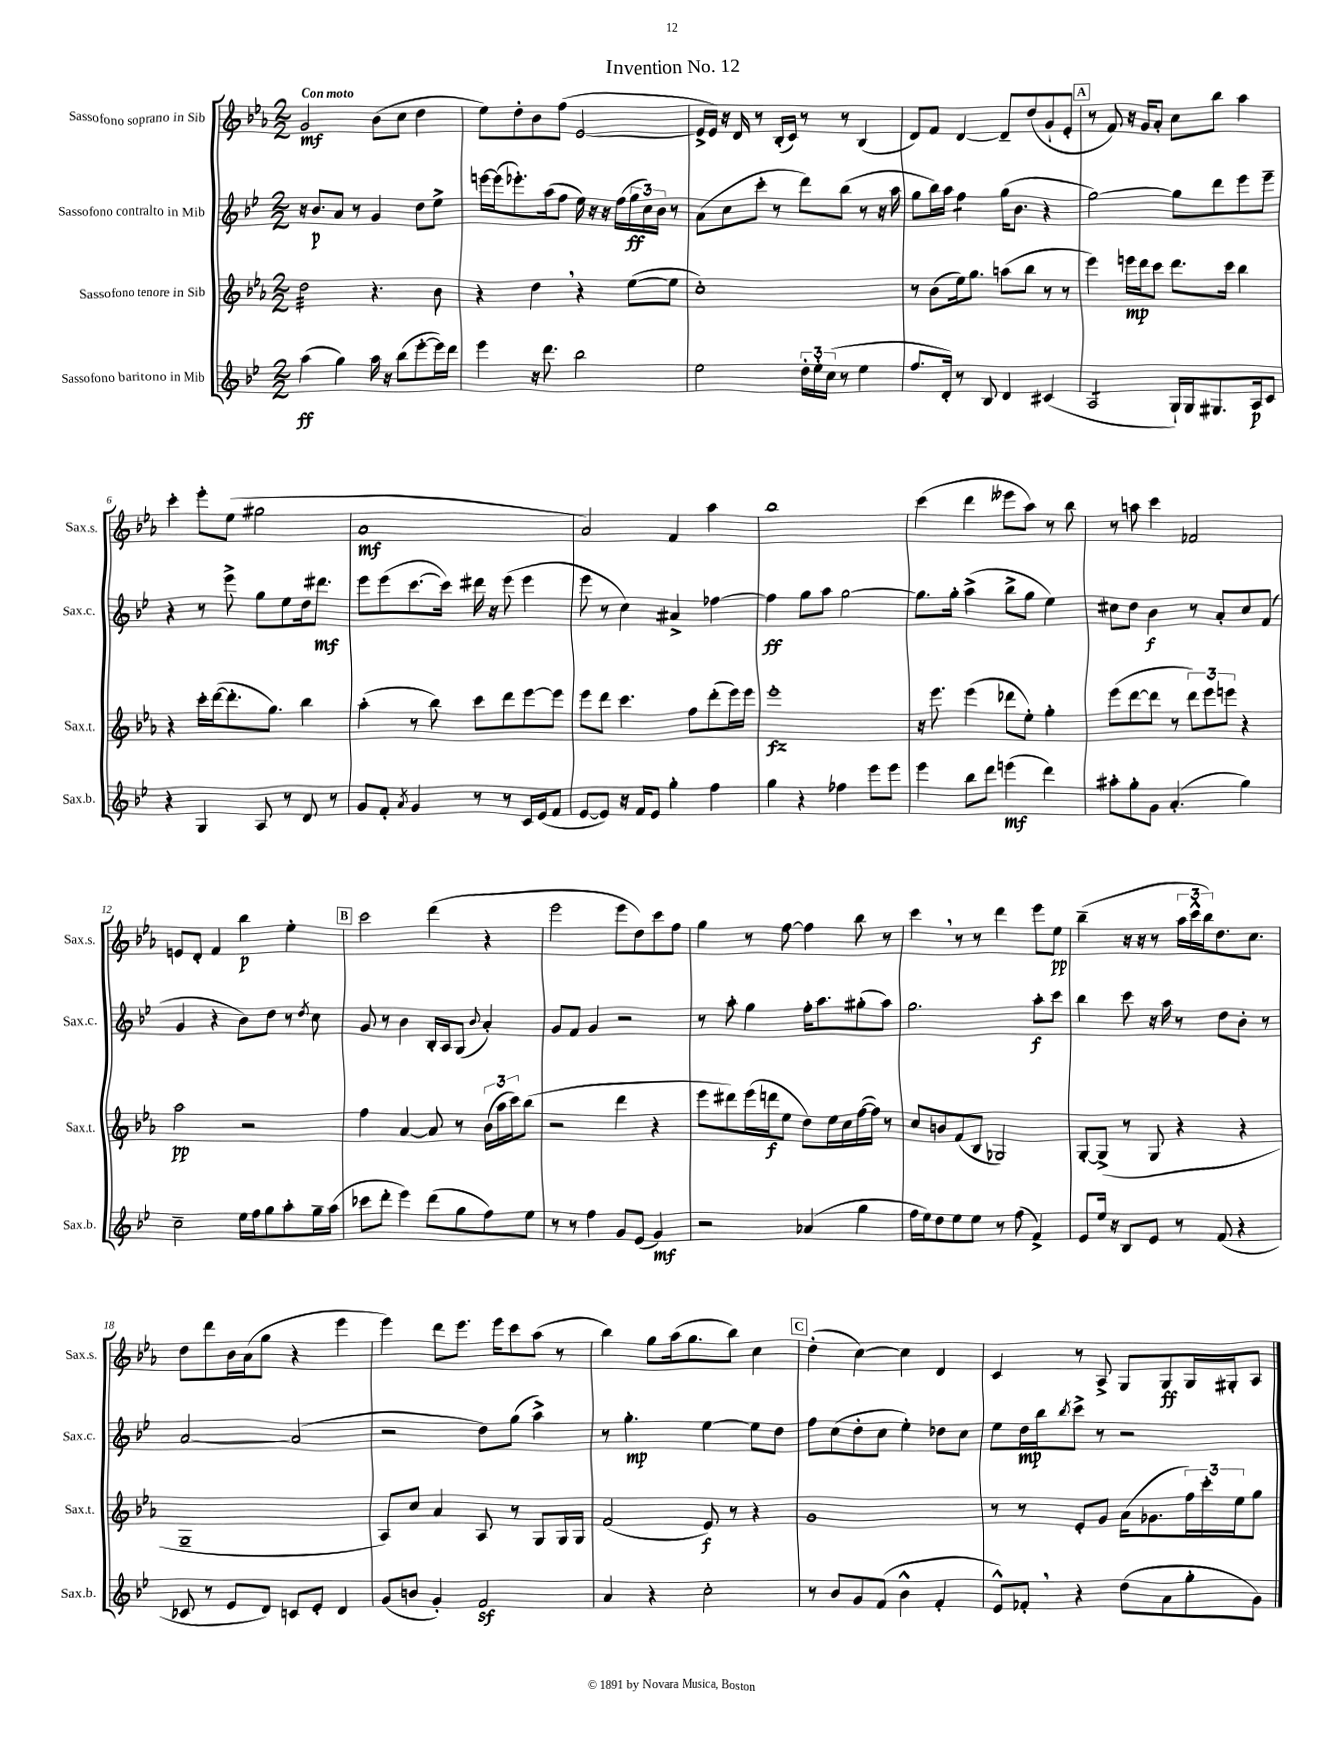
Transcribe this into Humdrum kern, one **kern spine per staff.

**kern	**kern	**kern	**kern
*staff4	*staff3	*staff2	*staff1
*clefG2	*clefG2	*clefG2	*clefG2
*k[b-e-]	*k[b-e-a-]	*k[b-e-]	*k[b-e-a-]
*M2/2	*M2/2	*M2/2	*M2/2
(4aa	2dd	16r	2g
.	.	8.b-	.
4gg)	.	8a	.
.	.	8r	.
16aa	4.r	4g	(8b-
16r	.	.	.
(8bb-	.	.	8cc
[8eee-'	.	8dd	4dd
16eee-])	8b-	8ee-^	.
16ddd	.	.	.
=	=	=	=
4eee-	4r	[16eee	8ee-)
.	.	(16eee]	.
.	.	8.eee-')	8dd'
16r	4dd	.	8b-
8.ddd	.	(16aa	.
.	.	8ff	(8ff
2bb-	4r	16ee-)	[2e-
.	.	16r	.
.	.	16r	.
.	.	(16ff	.
.	([8ee-	24gg	.
.	.	24cc)	.
.	.	24b-	.
.	8ee-]	8r	.
=	=	=	=
2ee-	1cc')	(8a	16e-^]
.	.	.	16e-)
.	.	8cc	16r
.	.	.	16d
.	.	8ccc'	8r
.	.	8r	(16B-'
.	.	.	16c)
24dd'	.	8ddd)	8r
24ee-'	.	.	.
(24cc	.	.	.
8r	.	(8bb-	8r
4ee-	.	8r	(4B-
.	.	16r	.
.	.	16aa	.
=	=	=	=
8.ff	8r	8gg	8d)
.	(8b-	16bb-)	8f
16d')	.	16aa	.
8r	16ee-)	4ff	[4d
.	8.gg	.	.
8B-	.	.	.
4d	(8aa	(16gg	8d~]
.	.	8.b-	.
.	8bb-	.	(8dd
(4c#	8r	4r	8g`
.	8r	.	8e-'
=	=	=	=
2A	4eee-)	[2gg)	8r
.	.	.	8f)
.	16eee	.	16r
.	16ddd	.	16g
.	8ccc	.	8a-'
16G`)	8.ddd	8gg]	8cc
16G	.	.	.
8.G#	.	8ddd	8bb-
.	16ccc	.	.
.	4bb-	8eee-	4aa-
16A	.	.	.
8c	.	8eee-~	.
=	=	=	=
4r	4r	4r	4ccc'
4G	16ccc'	8r	8eee-'
.	([16ddd	.	.
.	8.ddd']	8eee-^	(8ee-
8A	.	8gg	2gg#
.	8.gg)	.	.
8r	.	8ee-	.
8d	4bb-	16dd	.
.	.	8.ddd#	.
8r	.	.	.
=	=	=	=
8g	(4aa-'	8eee-	1a-
8f'	.	(8eee-	.
8qa	.	.	.
4g	8r	[8.ccc	.
.	8bb-)	.	.
.	.	16ccc])	.
8r	8ccc	16ddd#	.
.	.	16r	.
8r	8ddd	(8eee-	.
16c	[8eee-	4eee-	.
(16e-	.	.	.
8f	8eee-]	.	.
=	=	=	=
[8e-	8eee-	8eee-	2a-)
8e-])	8ddd	8r	.
16r	4.ccc	4cc)	.
16f	.	.	.
8e-	.	.	.
4gg'	.	4a#^	4f
.	8ff	.	.
4ff	(8ddd'	[4ff-	4aa-
.	16eee-)	.	.
.	16eee-	.	.
=	=	=	=
4gg	1eee-'	4ff-]	1bb-
4r	.	8gg	.
.	.	8aa	.
4ff-	.	[2gg	.
8eee-	.	.	.
8eee-	.	.	.
=	=	=	=
4eee-	16r	8.gg]	(4ccc
.	8.eee-	.	.
.	.	16gg'	.
8bb-	(4eee-	(4aa^	4ddd
8ddd	.	.	.
(4eee	8ddd-	8bb-^	8eee--
.	8ee-')	8gg	8aa-)
4ddd)	4gg'	4ee-)	8r
.	.	.	8bb-
=	=	=	=
8aa#'	(8eee-	8cc#	8r
8gg'	[8ddd	8dd	8aa
8g	8ddd]	4b-	4ccc
(4.a'	8r	.	.
.	12ddd)	8r	2f-
.	12eee-	.	.
.	.	8a'	.
.	12eee	.	.
4gg)	4r	8cc#	.
.	.	(8f	.
=	=	=	=
2cc~	2aa-	4g	8e
.	.	.	8d'
.	.	4r	4f
16ee-	2r	8b-)	4bb-
16ff	.	.	.
8gg	.	8dd	.
8aa'	.	8r	4ee-'
.	.	8qdd	.
16gg~	.	8cc	.
(16aa	.	.	.
=	=	=	=
8ccc-	4ff	8g	2ccc
8ddd'	.	8r	.
4eee-)	[4a-	4b-	.
(8ddd	8a-]	16B-'	(4ddd
.	.	16A	.
8gg	8r	(8G	.
.	.	8qqb-	.
8ff)	(24b-	4a')	4r
.	24aa-	.	.
.	24ccc)	.	.
8ee-	(8bb-	.	.
=	=	=	=
8r	2r	8g	2eee-
8r	.	8f	.
4ff	.	4g	.
8g	4ddd	2r	8eee-
(8e-	.	.	8dd)
4g)	4r	.	8ccc
.	.	.	8ff
=	=	=	=
2r	8eee-	8r	4gg
.	8ddd#)	8aa'	.
.	(16eee-	4gg	8r
.	16ddd	.	.
.	8ee-	.	[8ff
(4a-	8dd)	16ff'	4ff]
.	.	8.aa	.
.	16ee-	.	.
.	16cc	.	.
4gg	([16ff	(8gg#'	8bb-
.	16ff])	.	.
.	8r	8aa)	8r
=	=	=	=
16ff	8cc	2.gg	4ccc
16ee-)	.	.	.
8dd	8b	.	.
8ee-	(8f	.	8r
8ee-	8B-	.	8r
8r	2G-)	.	4ddd
(8ff	.	.	.
4f^)	.	8aa'	8eee-
.	.	8ccc	8ee-
=	=	=	=
8e-	[8G'	4bb-	(4bb-~
16ee-	(8G^]	.	.
16r	.	.	.
8B-	8r	8ccc	16r
.	.	.	16r
8e-	8G	16r	8r
.	.	16aa	.
8r	4r	8r	24aa-
.	.	.	24ccc^^
.	.	.	24bb-)
(8f	.	8dd	8.dd
4r	4r	8b-'	.
.	.	.	8.cc
.	.	8r	.
=	=	=	=
8c-	1G~	[2a	8dd
8r	.	.	8ddd
8e-	.	.	16b-
.	.	.	(16a-
8d)	.	.	8gg
8c	.	(2a]	4r
8e-'	.	.	.
4d	.	.	4eee-
=	=	=	=
(8g	8A-)	2r	4eee-)
8b	8cc	.	.
4g')	4a-	.	8ddd
.	.	.	8.eee-
2f	8A-	8dd)	.
.	.	.	16eee-
.	8r	(8gg	8ccc
.	8G	4aa^)	(8aa-
.	16G	.	8r
.	16G	.	.
=	=	=	=
4a	(2f	8r	4bb-)
.	.	4.gg'	.
4r	.	.	8gg
.	.	.	(16aa-
.	.	.	8.gg
2cc'	8e-)	[4ee-	.
.	8r	.	8bb-)
.	4r	8ee-]	4cc
.	.	8dd	.
=	=	=	=
8r	1g	8ff	(4dd'
8b-	.	(8cc	.
8g	.	8dd'	[4cc)
(8f	.	8cc	.
4b-^^	.	4ee-')	4cc]
4f'	.	8dd-	4d
.	.	8cc	.
=	=	=	=
8e-^^)	8r	8ee-	4c
8f-'	8r	16dd	.
.	.	16bb-	.
.	.	8qbb-	.
4r	8e-'	8ccc^	8r
.	8g	8r	8A-^
(8dd	(16a-	2r	8G
.	8.g-	.	.
8a	.	.	8G
8gg'	24ff)	.	16G
.	24ccc'	.	.
.	.	.	16G#'
.	24ee-	.	.
8g)	8gg	.	8A-
==	==	==	==
*-	*-	*-	*-
